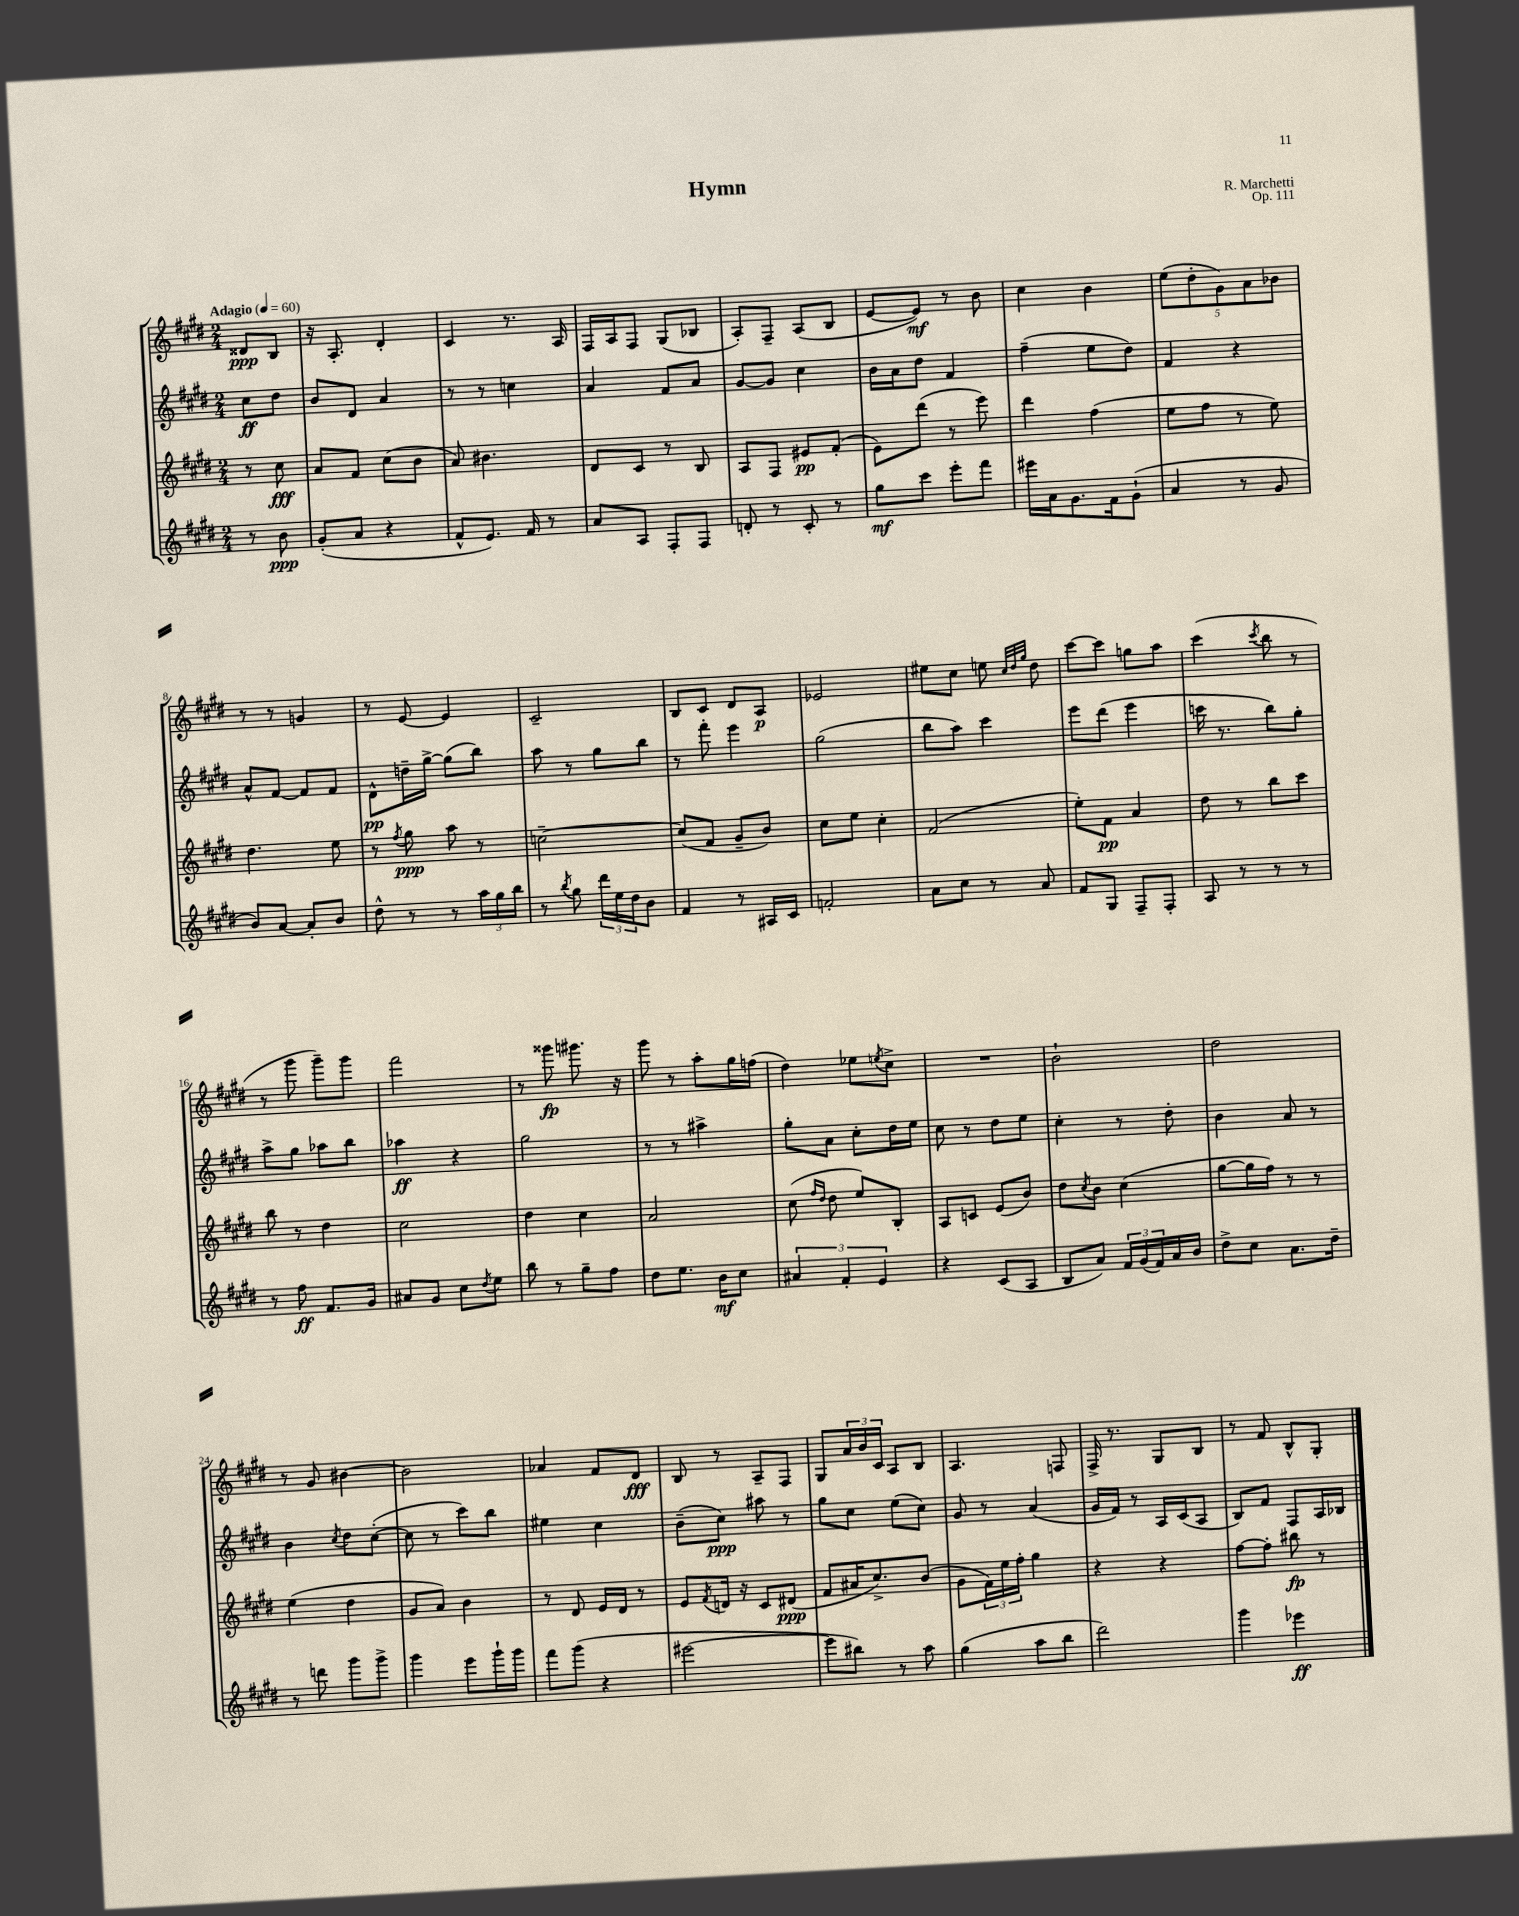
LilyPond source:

\header { title = "Hymn" composer = "R. Marchetti" opus = "Op. 111" }
<<
\new StaffGroup <<
\new Staff = "s0" {
    \clef treble \key e \major \numericTimeSignature \time 2/4 \partial 4 \tempo "Adagio" 4 = 60
    disis'8\ppp b8 |
    r16 a8.-. dis'4-. |
    cis'4 r8. a16 |
    fis16 a16 fis8 gis8( bes8 |
    a8-.) fis8-- a8( b8 |
    e'8~ e'8\mf) r8 b'8 |
    cis''4 b'4 |
    \tuplet 5/4 { e''8( dis''8-. gis'8) a'8 bes'8 } |
    r8 r8 g'4 |
    r8 e'8~ e'4 |
    cis'2-- |
    b8 cis'8 dis'8 a8\p |
    ees'2 |
    eis''8 cis''8 e''8 \grace { cis''32 dis''32 gis''32 } dis''8 |
    cis'''8~ cis'''8 g''8 a''8 |
    cis'''4( \acciaccatura { cis'''8 } b''8 r8 |
    r8 gis'''8 gis'''8--) gis'''8 |
    fis'''2 |
    r8 gisis'''8\fp gis'''8. r16 |
    gis'''8 r8 a''8-. gis''16 f''16( |
    dis''4) ees''8 \acciaccatura { e''8 } cis''8-> |
    R2 |
    b'2-! |
    dis''2 |
    r8 gis'8 bis'4~ |
    bis'2 |
    aes'4 fis'8 dis'8\fff |
    b8 r8 a8-- fis8 |
    gis8 \tuplet 3/2 { a'16 b'16 cis'16 } a8 b8 |
    a4. f8 |
    fis16-> r8. gis8 b8 |
    r8 fis'8 b8-^ gis8-. \bar "|." |
}
\new Staff = "s1" {
    \clef treble \key e \major \numericTimeSignature \time 2/4 \partial 4
    cis''8\ff dis''8 |
    b'8 dis'8 a'4 |
    r8 r8 c''4 |
    a'4 fis'8 a'8 |
    gis'8~ gis'8 cis''4 |
    b'16 a'16 dis''8 fis'4 |
    fis''4--( e''8 dis''8) |
    fis'4 r4 |
    a'8-^ fis'8~ fis'8 fis'8 |
    dis'8-^\pp d''16-- gis''16~-> gis''8( b''8) |
    a''8 r8 gis''8 b''8 |
    r8 fis'''8-. e'''4 |
    gis''2( |
    b''8 a''8) cis'''4 |
    e'''8 dis'''8( e'''4 |
    c'''16 r8. b''8) gis''8-. |
    a''8-> gis''8 aes''8 b''8 |
    aes''4\ff r4 |
    gis''2 |
    r8 r8 ais''4-> |
    gis''8-. a'8 cis''8-. dis''16 e''16 |
    cis''8 r8 dis''8 e''8 |
    cis''4-. r8 dis''8-. |
    b'4 a'8 r8 |
    b'4 \acciaccatura { cis''8 } dis''8 cis''8~-.( |
    cis''8 r8 cis'''8) b''8 |
    eis''4 cis''4 |
    b'8--( cis''8\ppp) ais''8 r8 |
    gis''8 cis''8 e''8( cis''8) |
    gis'8 r8 a'4( |
    gis'16 fis'16) r8 a16 cis'16( a8 |
    b8) fis'8 fis8 a16 bes16 \bar "|." |
}
\new Staff = "s2" {
    \clef treble \key e \major \numericTimeSignature \time 2/4 \partial 4
    r8 cis''8\fff |
    a'8 fis'8 cis''8( b'8 |
    a'8) bis'4. |
    dis'8 cis'8 r8 b8 |
    a8 fis8 eis'8\pp fis'8-.( |
    e'8) dis'''8( r8 e'''8) |
    dis'''4 fis''4( |
    e''8 fis''8 r8 e''8) |
    dis''4. e''8 |
    r8 \acciaccatura { fis''8 } gis''8\ppp a''8 r8 |
    c''2~-- |
    c''8( fis'8 gis'8-- b'8) |
    cis''8 e''8 cis''4-. |
    fis'2( |
    e''8-.) fis'8\pp a'4 |
    dis''8 r8 b''8 cis'''8 |
    b''8 r8 dis''4 |
    cis''2 |
    dis''4 cis''4 |
    a'2 |
    cis''8( \grace { fis''16 dis''16 } dis''8 e''8) b8-. |
    a8 c'8 e'8( b'8) |
    dis''8 \acciaccatura { cis''8 } b'8 cis''4( |
    gis''8~ gis''16 fis''16) r8 r8 |
    e''4( dis''4 |
    gis'8 a'8) b'4 |
    r8 dis'8 e'16 dis'16 r8 |
    e'8 \acciaccatura { fis'8 } d'16 r16 cis'8 dis'8\ppp( |
    fis'8 ais'16 cis''8.->) b'8( |
    gis'8 \tuplet 3/2 { fis'16) e''16 fis''16-. } gis''4 |
    r4 r4 |
    fis''8~ fis''8-. bis''8\fp r8 \bar "|." |
}
\new Staff = "s3" {
    \clef treble \key e \major \numericTimeSignature \time 2/4 \partial 4
    r8 b'8\ppp |
    gis'8-.( a'8 r4 |
    fis'8-^ e'8.) fis'16 r8 |
    a'8 a8 fis8-. fis8 |
    d'8-. r8 cis'8-. r8 |
    gis''8\mf cis'''8 e'''8-. fis'''8 |
    eis'''16 a'16 gis'8. fis'16 gis'8-!( |
    a'4 r8 gis'8 |
    b'8) a'8~ a'8-. b'8 |
    dis''8-^ r8 r8 \tuplet 3/2 { a''16 gis''16 b''16 } |
    r8 \acciaccatura { b''8 } gis''8 \tuplet 3/2 { dis'''16 e''16 dis''16 } b'8 |
    fis'4 r8 ais16 cis'16 |
    f'2-. |
    a'8 cis''8 r8 a'8 |
    fis'8 gis8 fis8-- fis8-. |
    a8 r8 r8 r8 |
    r8 fis''8\ff fis'8. gis'16 |
    ais'8 gis'8 cis''8 \acciaccatura { dis''8 } e''8 |
    b''8 r8 gis''8-- fis''8 |
    dis''8 e''8. b'16\mf cis''8 |
    \tuplet 3/2 { ais'4 fis'4-. e'4 } |
    r4 cis'8( a8 |
    b8 a'8) \tuplet 3/2 { fis'16 gis'16( fis'16) } a'16 b'16 |
    dis''8-> cis''8 a'8. dis''16-- |
    r8 d'''8 gis'''8 gis'''8-> |
    gis'''4 e'''8 gis'''16-! gis'''16 |
    fis'''8 gis'''8( r4 |
    eis'''2~ |
    eis'''8 bis''8) r8 a''8 |
    gis''4( a''8 b''8 |
    dis'''2) |
    gis'''4 ees'''4\ff \bar "|." |
}
>>
>>
